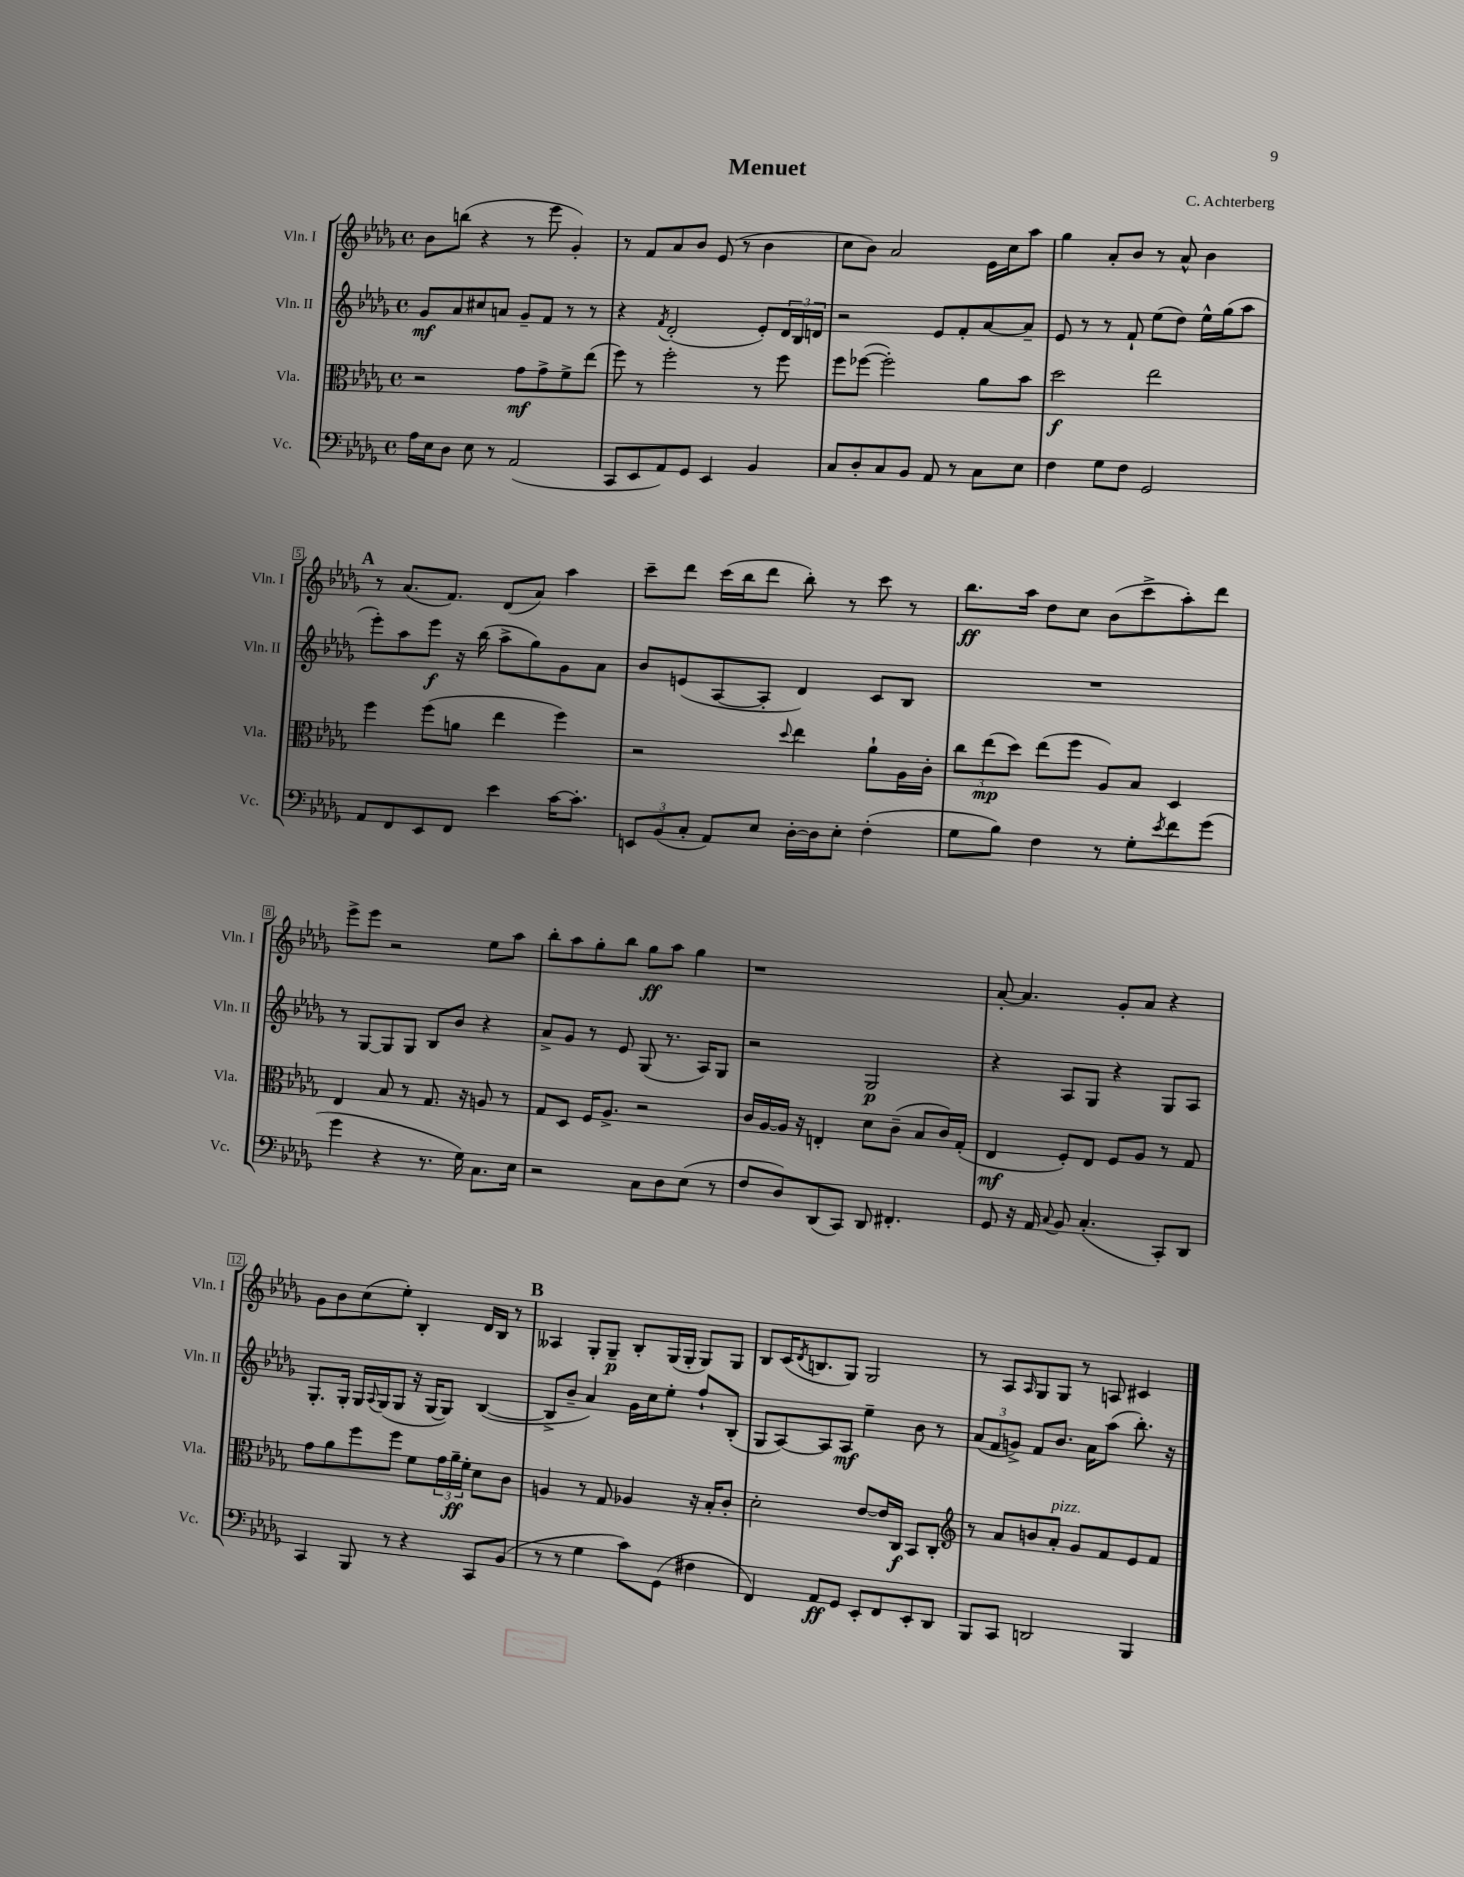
\header { title = "Menuet" composer = "C. Achterberg" }
<<
\new StaffGroup <<
\new Staff = "s0" \with { instrumentName = "Vln. I" shortInstrumentName = "Vln. I" } {
    \clef treble \key des \major \defaultTimeSignature \time 4/4
    bes'8 b''8( r4 r8 ees'''8 ges'4-.) |
    r8 f'8 aes'8 bes'8 ees'8( r8 bes'4 |
    c''8 bes'8) aes'2 ees'16 c''16 aes''8 |
    ges''4 aes'8-. bes'8 r8 aes'8-^ bes'4 |
    \mark \markup { \bold "A" } r8 aes'8.( f'8.) des'8( aes'8) aes''4 |
    c'''8-- des'''8 c'''16( bes''16 des'''8 bes''8-.) r8 c'''8 r8 |
    bes''8.\ff aes''16 des''8 c''8 bes'8( c'''8-> aes''8-.) des'''8 |
    ees'''8-> ees'''8 r2 ees''8 aes''8 |
    bes''8-. aes''8 ges''8-. bes''8 ges''8\ff aes''8 ges''4 |
    r1 |
    aes'8~-. aes'4. ges'8-. aes'8 r4 |
    ges'8 bes'8 c''8( ees''8-.) bes4-. des'16 bes16 r8 |
    \mark \markup { \bold "B" } aeses4 ges8-. ges8--\p bes8-. ges16( ges16-. ges8) ges8 |
    bes8 c'16( \acciaccatura { des'8 } b8. ges8) ges2 |
    r8 aes8 \grace { aes16 } ges8 ges8 r8 a8 cis'4 \bar "|." |
}
\new Staff = "s1" \with { instrumentName = "Vln. II" shortInstrumentName = "Vln. II" } {
    \clef treble \key des \major \defaultTimeSignature \time 4/4
    ges'8\mf aes'8 cis''8 a'8 ges'8-- f'8 r8 r8 |
    r4 \acciaccatura { f'8 } des'2-.( ees'8-.) \tuplet 3/2 { des'16 bes16 d'16 } |
    r2 ees'8 f'8-. aes'8~ aes'8-- |
    ees'8 r8 r8 f'8-! ees''8( des''8) ees''16-^ ges''16( aes''8 |
    \mark \markup { \bold "A" } ees'''8-.) aes''8 ees'''8\f r16 bes''16( aes''8-> ges''8) ges'8 aes'8 |
    bes'8 e'8( aes8~ aes8-. des'4) c'8 bes8 |
    R1 |
    r8 ges8~ ges8 ges8 bes8 bes'8 r4 |
    aes'8-> ges'8 r8 ees'8 ges8( r8. aes16) ges8 |
    r2 ges2\p |
    r4 aes8 ges8 r4 ges8 aes8 |
    ges8.-. ges16-. ges16 \appoggiatura { aes8 } ges16( ges8 r16 ges16~ ges8) bes4~( |
    \mark \markup { \bold "B" } bes8-> bes'8-- aes'4) ges'16 c''16 ees''8-. f''8-! bes8-.( |
    ges8 aes8~) aes8 aes8\mf ees''4-- bes'8 r8 |
    \tuplet 3/2 { aes'8( f'8 g'8->) } f'8 bes'8. aes'16 aes''8( bes''8.-.) r16 \bar "|." |
}
\new Staff = "s2" \with { instrumentName = "Vla." shortInstrumentName = "Vla." } {
    \clef alto \key des \major \defaultTimeSignature \time 4/4
    r2 ges'8\mf ges'8-> f'8-> ees''8( |
    f''8) r8 f''2-. r8 f''8 |
    f''8 fes''8~( fes''2-.) aes'8 bes'8 |
    des''2\f ees''2 |
    \mark \markup { \bold "A" } f''4 f''8( a'8 ees''4 f''4) |
    r2 \appoggiatura { des''8 } ees''4 aes'8-! aes16 c'16-. |
    \tuplet 3/2 { c''8 ees''8\mp( des''8) } ees''8( f''8 aes8) bes8 des4 |
    ees4 bes8 r8 ges8. r16 a8 r8 |
    ges8 des8 f16 aes8.-> r2 |
    c'16 aes16~ aes16 r16 e4-. des'8 c'8--( bes8 c'16) ges16-.( |
    ees4\mf f8-.) ees8 f8 aes8 r8 ges8 |
    ges'8 aes'8 f''8 f''8 f'8 \tuplet 3/2 { ges'16 aes'16--\ff f'16-. } des'8 c'8 |
    \mark \markup { \bold "B" } a4 r8 ges8 aes4 r16 bes16-. c'8-. |
    des'2-. ees'8~ ees'16 c16\f bes,8 c8-. |
    \clef treble r8 aes'8 b'8 aes'8-.^\markup { \italic "pizz." } ges'8 f'8 ees'8 f'8 \bar "|." |
}
\new Staff = "s3" \with { instrumentName = "Vc." shortInstrumentName = "Vc." } {
    \clef bass \key des \major \defaultTimeSignature \time 4/4
    aes16 ees16 des8 ees8 r8 aes,2( |
    c,8 ees,8 aes,8) ges,8 ees,4 bes,4 |
    c8 des8-. c8 bes,8 aes,8 r8 c8 ees8 |
    f4 ges8 f8 ges,2 |
    \mark \markup { \bold "A" } aes,8 f,8 ees,8 f,8 ees'4 c'16~ c'8.-. |
    \tuplet 3/2 { e,8 bes,8( c8-. } aes,8) ees8 des16~-. des16 ees8-. f4-.( |
    ges8 bes8) f4 r8 ges8-. \acciaccatura { ees'8 } f'8 ges'8( |
    ges'4 r4 r8. ges16) c8. ees16 |
    r2 c8 des8 ees8( r8 |
    f8 des8) des,8( c,8) des,8 fis,4.-. |
    ges,8 r16 aes,16 \appoggiatura { c8 } bes,8 c4.-.( c,8-.) des,8 |
    c,4 bes,,8 r8 r4 c,8 bes,8( |
    \mark \markup { \bold "B" } r8 r8 ges4 c'8) ges,8( fis4 |
    f,4) aes,8\ff ges,8 ees,8-. f,8 ees,8-. des,8 |
    bes,,8 c,8 d,2 bes,,4 \bar "|." |
}
>>
>>
\layout { \context { \Score \override BarNumber.stencil = #(make-stencil-boxer 0.1 0.3 ly:text-interface::print) } }
